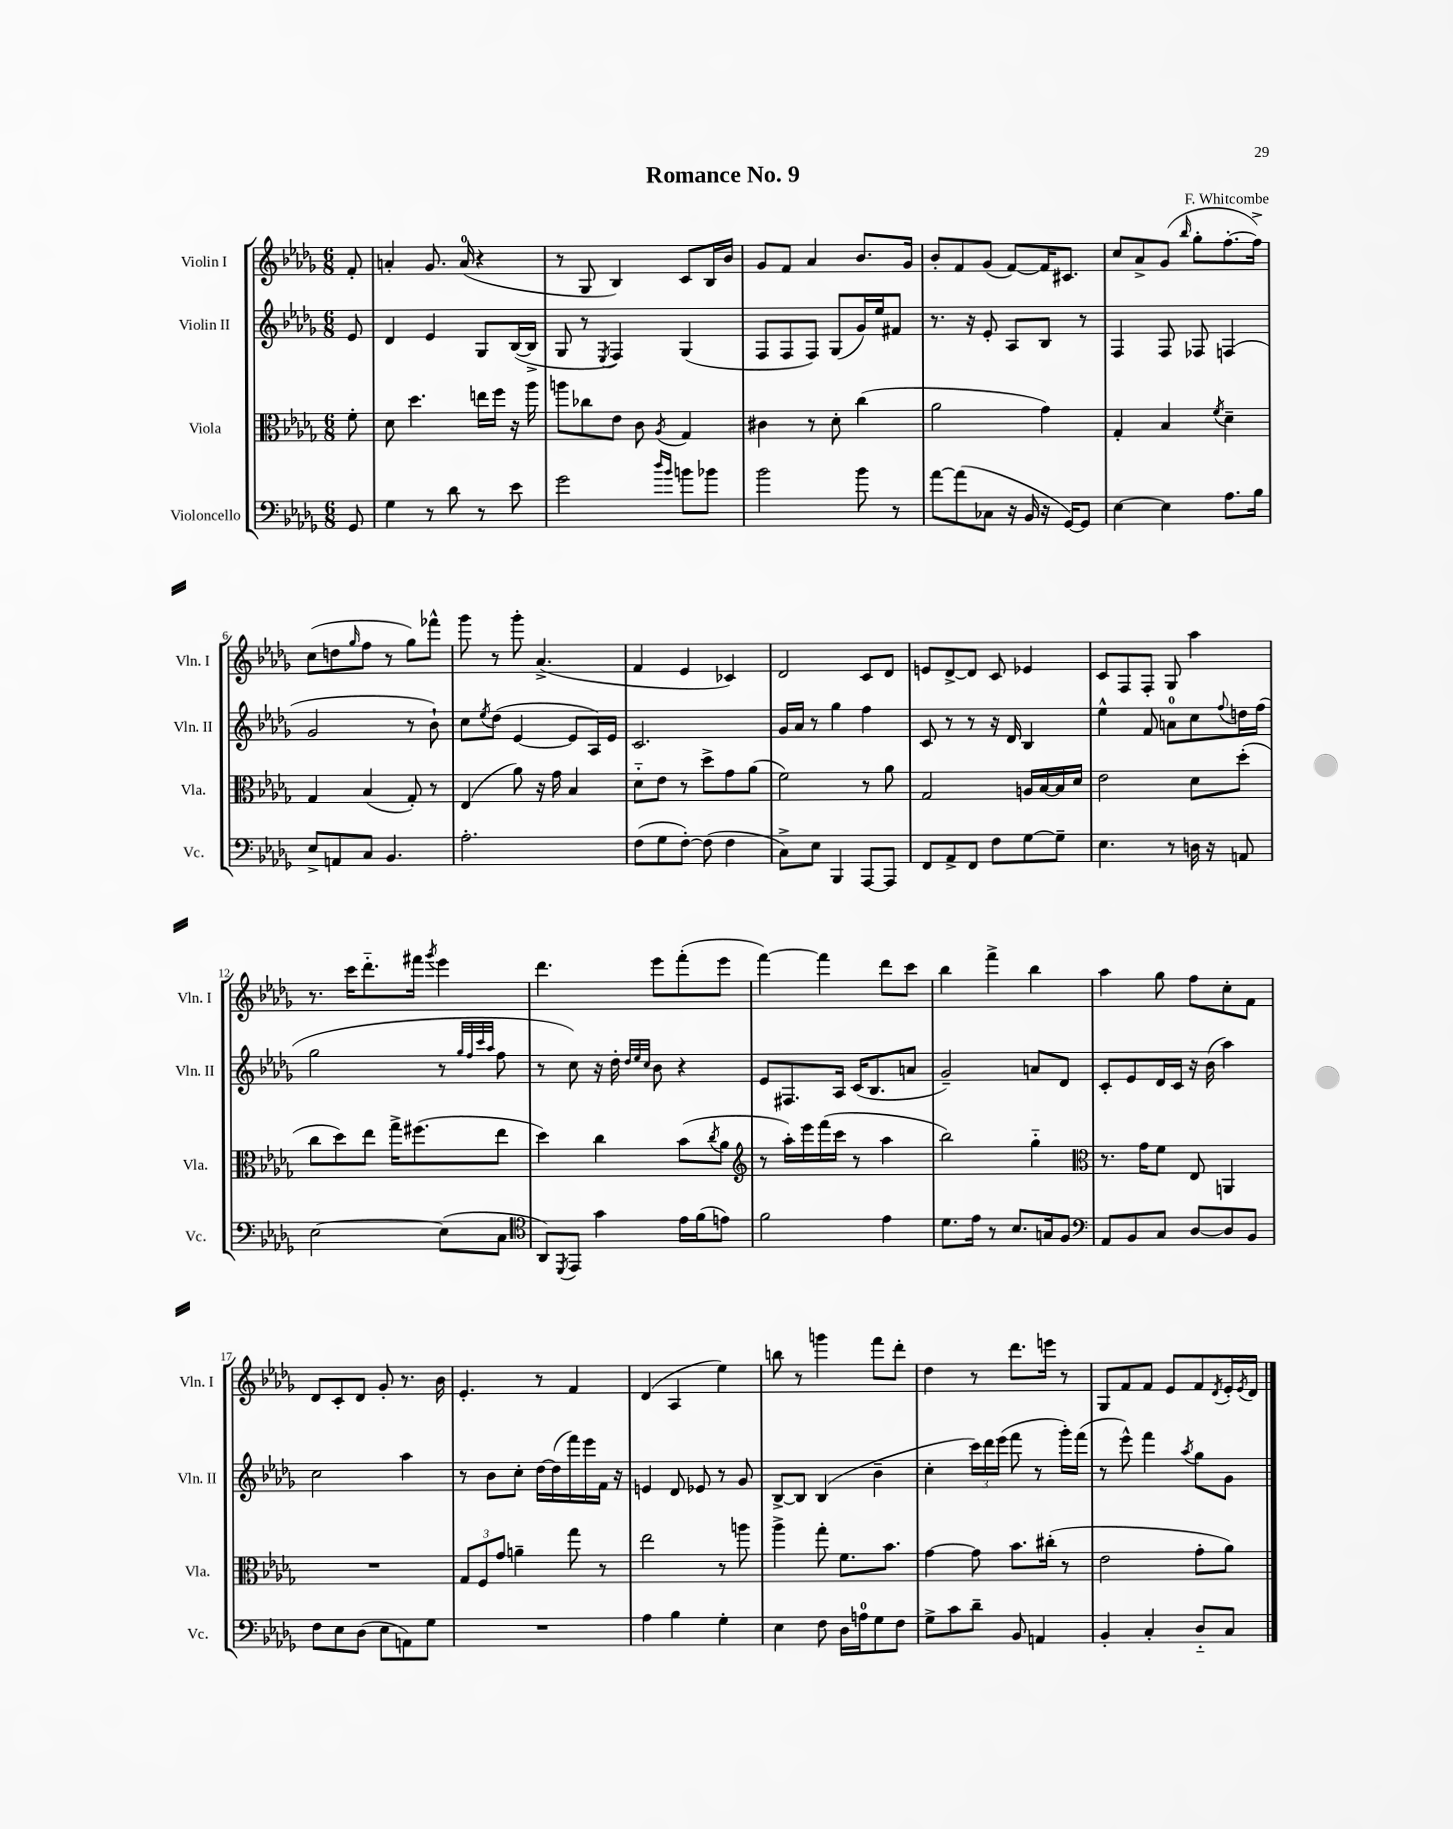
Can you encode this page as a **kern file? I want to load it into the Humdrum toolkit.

**kern	**kern	**kern	**kern
*staff4	*staff3	*staff2	*staff1
*clefF4	*clefC3	*clefG2	*clefG2
*k[b-e-a-d-g-]	*k[b-e-a-d-g-]	*k[b-e-a-d-g-]	*k[b-e-a-d-g-]
*M6/8	*M6/8	*M6/8	*M6/8
8GG-	8f'	8e-	8f'
=	=	=	=
4G-	8d-	4d-	4a'
.	4.dd-	.	.
8r	.	4e-	8.g-
8d-	.	.	.
.	.	.	(16a
8r	16ee	8G-	4r
.	16ff	.	.
8e-	16r	([16B-	.
.	16aa-	16B-^]	.
=	=	=	=
2g-	8aa	8G-	8r
.	8cc-	8r	8G-
.	.	8qE-	.
.	8e-	4F)	4B-)
.	8c	.	.
16qqdd-	.	.	.
16qqb-	8qA-	.	.
8b	4G-	(4G-	8c
8b-	.	.	16B-
.	.	.	16b-
=	=	=	=
2b-	4c#	8F	8g-
.	.	8F	8f
.	8r	8F)	4a-
.	8d-'	(8G-	.
8b-	(4cc	16g-)	8.b-
.	.	16ee-	.
8r	.	8f#	.
.	.	.	16g-
=	=	=	=
[8a-	2a-	8.r	8b-'
(8a-]	.	.	8f
.	.	16r	.
8C-	.	8e-'	(8g-
16r	.	8A-	[8f)
16BB-	.	.	.
16r	4g-)	8B-	16f]
[16GG-)	.	.	8.c#
8GG-]	.	8r	.
=	=	=	=
[4E-	4G-'	4F	8cc
.	.	.	8a-^
4E-]	4B-	8F	(8g-
.	.	.	16qqbb-
.	.	8F-	8gg-'
.	8qf	.	.
8.A-	4d-~	(4F	[8.ff'
16B-	.	.	16ff^])
=	=	=	=
8E-^	4G-	2g-	(8cc
8AA	.	.	8dd
.	.	.	16qqgg-
8C	(4B-	.	8ff
4.BB-	.	.	8r
.	8G-')	8r	8gg-)
.	8r	8b-`)	8fff-^^
=	=	=	=
2.A-'	(4E-	8cc	8ggg-
.	.	8qee-	.
.	.	(8dd-	8r
.	8a-)	[4e-	8ggg-'
.	16r	.	(4.a-^
.	16g-	.	.
.	4B-	8e-]	.
.	.	16A-)	.
.	.	16e-	.
=	=	=	=
(8F	8d-'~	2.c	4f
8G-	8e-	.	.
[8F')	8r	.	4e-
(8F]	8dd-^	.	.
4F	8g-	.	4c-)
.	(8a-	.	.
=	=	=	=
8C^)	2f)	16g-	2d-
.	.	16a-	.
8E-	.	8r	.
4BBB-	.	4gg-	.
[8AAA-	8r	4ff	8c
8AAA-]	8a-	.	8d-
=	=	=	=
8FF	2G-	8c	8e
8AA-^	.	8r	[8d-^
8FF	.	8r	8d-]
8F	.	16r	8c
.	.	16d-	.
[8G-	16A	4B-	4e-
.	[16B-	.	.
8G-~]	16B-]	.	.
.	16d-	.	.
=	=	=	=
4.E-	2e-	4ee-^^	8c
.	.	.	8F
.	.	8f	8F'
8r	.	8a	8G-
16D	8d-	8cc	4aa-
16r	.	.	.
.	.	8qqff	.
8AA	(8dd-'	16dd	.
.	.	(16ff	.
=	=	=	=
[2E-	8cc	2gg-	8.r
.	8dd-)	.	.
.	.	.	16ccc
.	8ee-	.	8.ddd-'~
.	16gg-^	.	.
.	(8.ff#	.	16fff#
.	.	.	8qggg-
(8E-]	.	8r	4eee-
.	.	32qqgg-	.
.	.	32qqff	.
.	.	32qqccc	.
.	.	32qqaa-	.
8C	8ee-	8ff	.
=	=	=	=
*clefC4	*	*	*
8AA-)	4dd-)	8r	4.ddd-
8qDD-	.	.	.
8EE-	.	8cc)	.
4g-	4cc	16r	.
.	.	16dd-'	.
.	.	32qqdd-	.
.	.	32qqee-	.
.	.	32qqcc	.
.	.	8b-	8eee-
16e-	(8b-	4r	(8fff'
(16f	.	.	.
.	8qcc	.	.
8e)	8a-	.	8eee-
=	=	=	=
*	*clefG2	*	*
2f	8r	8e-	[4fff)
.	16aa-')	8.F#	.
.	16eee-	.	.
.	(16fff	.	4fff]
.	16ccc	16A-	.
.	8r	(16c	.
.	.	8.B-	.
4e-	4aa-	.	8ddd-
.	.	8a	8ccc
=	=	=	=
8.d-	2bb-)	2g-~)	4bb-
16e-	.	.	.
8r	.	.	4fff^
8.B-	.	.	.
.	4gg-'~	8a	4bb-
16G	.	.	.
8F	.	8d-	.
=	=	=	=
*clefF4	*clefC3	*	*
8AA-	8.r	8c'	4aa-
8BB-	.	8e-	.
.	16g-	.	.
8C	8f	16d-	8gg-
.	.	16c	.
[8D-	8E-	16r	8ff
.	.	(16b-	.
8D-]	4AA	4aa-)	8cc'
8BB-	.	.	8f
=	=	=	=
8F	2.r	2cc	8d-
8E-	.	.	8c'
(8D-	.	.	8d-
8E-	.	.	8g-'
8AA)	.	4aa-	8.r
8G-	.	.	.
.	.	.	16b-
=	=	=	=
2.r	12G-	8r	4.e-'
.	12F	.	.
.	.	8b-	.
.	12g-	.	.
.	4a~	8cc'	.
.	.	[16dd-	8r
.	.	(16dd-]	.
.	8gg-	16fff)	4f
.	.	16eee-	.
.	8r	16f	.
.	.	16r	.
=	=	=	=
4A-	2ee-	4e	(4d-
4B-	.	8d-	4A-
.	.	8e-	.
4G-'	8r	8r	4ee-)
.	8aa	8g-	.
=	=	=	=
4E-	4aa-^	[8B-^	8bb
.	.	8B-]	8r
8F	8gg-'	(4B-	4ggg
16D-	8.f	.	.
16A	.	.	.
8G-	.	4b-~	8fff
.	8.b-	.	.
8F	.	.	8ddd-'
=	=	=	=
8G-^	[4g-	4cc'	4dd-
8c	.	.	.
8d-~	8g-]	24ccc)	8r
.	.	24ddd-	.
.	.	(24eee-	.
8BB-	8.b-	8fff	8.ddd-
4AA	.	8r	.
.	(16cc#'	.	16eee
.	8r	16ggg-')	8r
.	.	(16fff	.
=	=	=	=
4BB-'	2e-	8r	8G-
.	.	8eee-^^)	8f
4C'	.	4fff	8f
.	.	.	8e-
.	.	8qaa-	.
8D-'~	8g-'	8gg-	8f
.	.	.	8qd-
8C	8a-)	8g-	16e-'
.	.	.	8qe-
.	.	.	16d-
==	==	==	==
*-	*-	*-	*-
